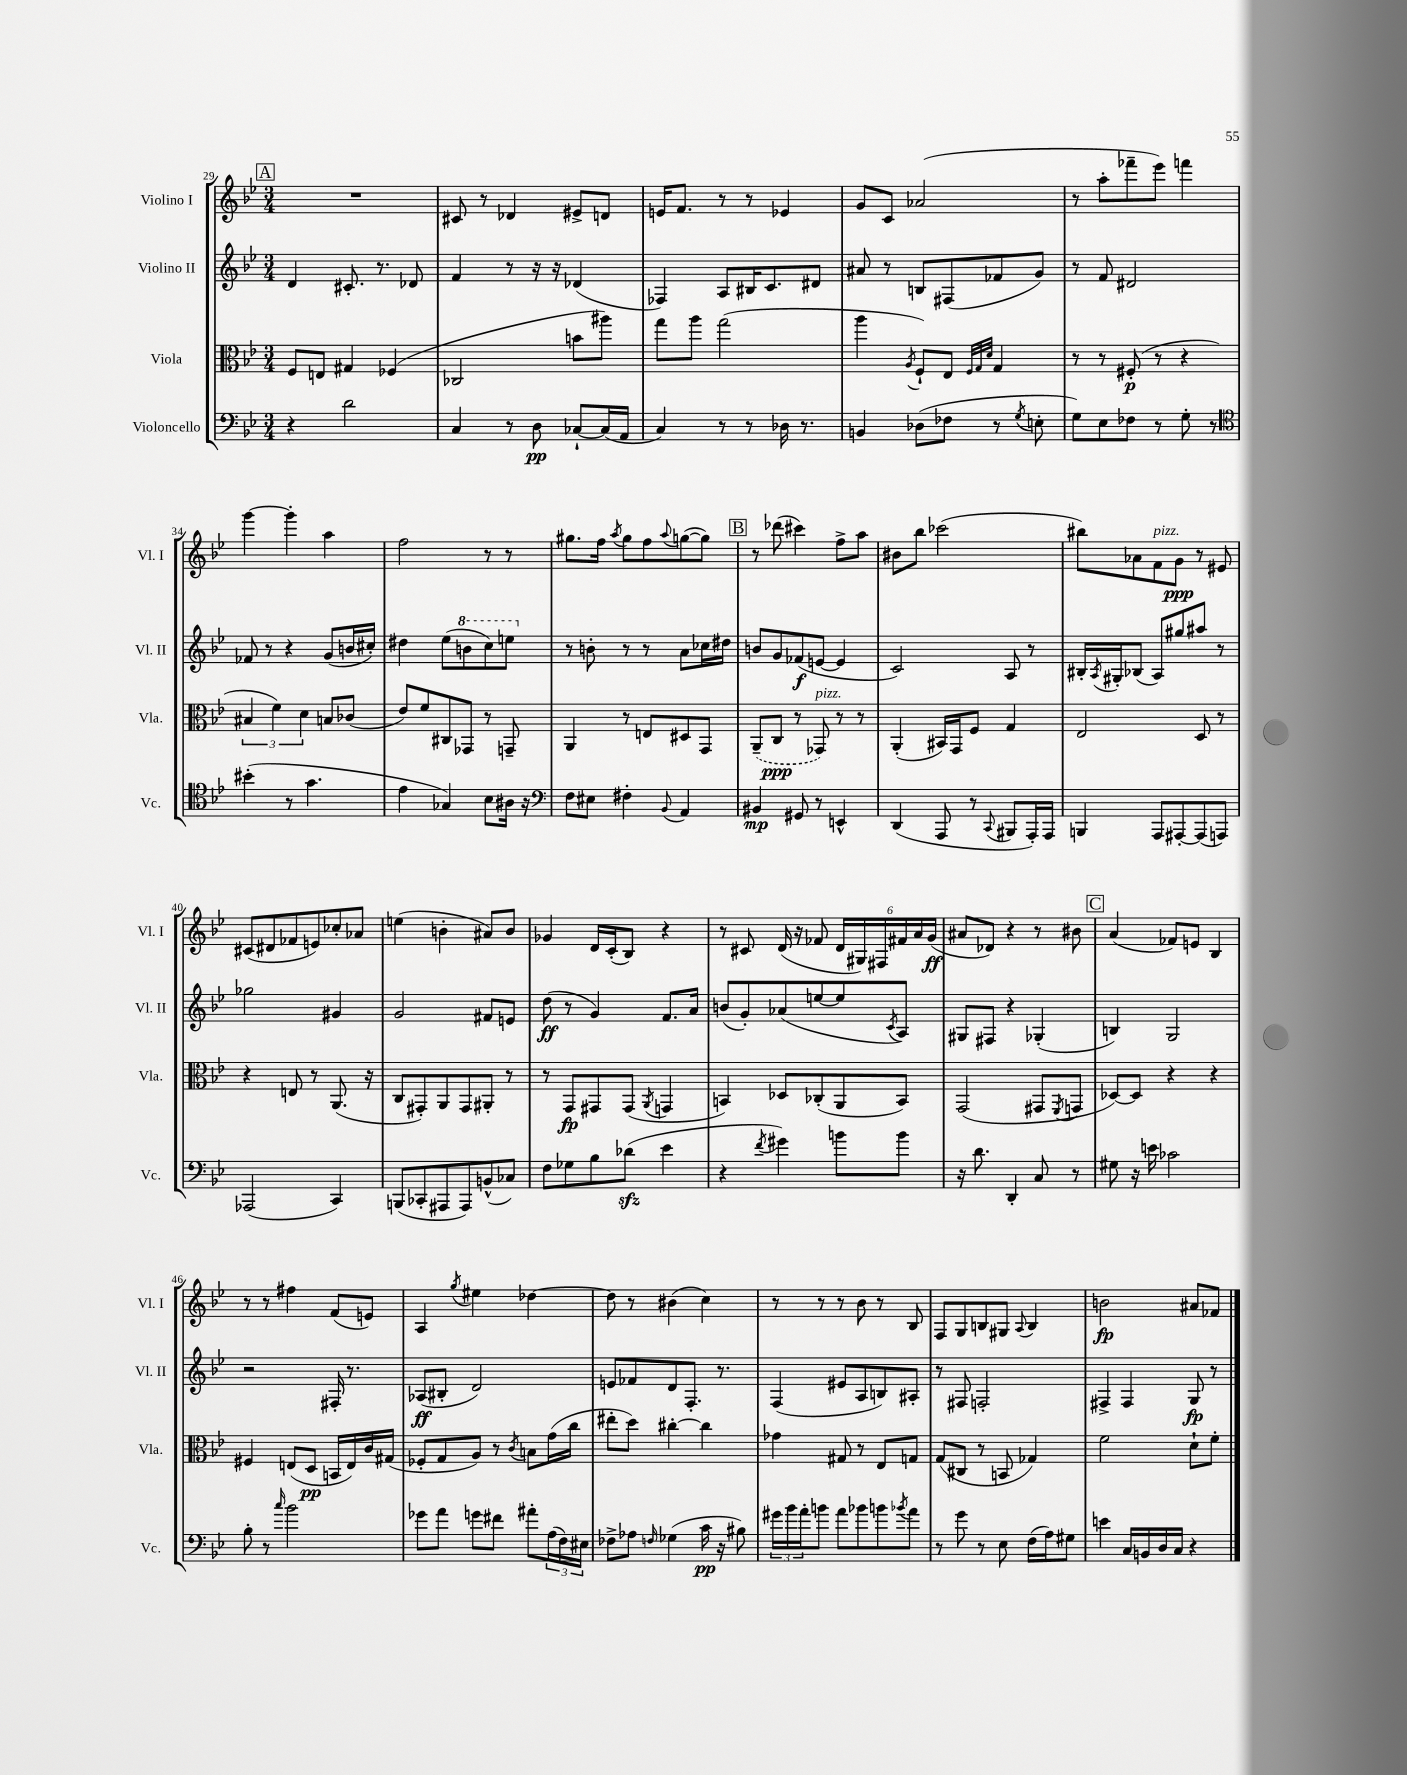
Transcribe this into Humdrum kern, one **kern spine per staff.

**kern	**kern	**kern	**kern
*staff4	*staff3	*staff2	*staff1
*clefF4	*clefC3	*clefG2	*clefG2
*k[b-e-]	*k[b-e-]	*k[b-e-]	*k[b-e-]
*M3/4	*M3/4	*M3/4	*M3/4
4r	8F/L	4d/	2.r
.	8E/J	.	.
2d\	4G#/	8.c#'/	.
.	.	8.r	.
.	(4F-/	.	.
.	.	8d-/	.
=	=	=	=
4C/	2C-/	4f/	8c#/
.	.	.	8r
8r	.	8r	4d-/
8D\	.	16r	.
.	.	16r	.
[8C-`/L	8b\L	(4d-/	8e#^/L
(16C-/]L	8aa#\J)	.	8d/J
16AA/JJ	.	.	.
=	=	=	=
4C/)	8gg\L	4F-/)	16e/LK
.	.	.	8.f/J
.	8aa\J	.	.
8r	(2gg\	8A/L	8r
8r	.	16B#/K	8r
.	.	8.c/	.
16D-\	.	.	4e-/
8.r	.	.	.
.	.	8d#/J	.
=	=	=	=
4BB/	4aa\	8a#/	8g/L
.	.	8r	8c/J
.	8qA/	.	.
(8D-\L	8F`/L)	8B/L	(2a-/
8F-\J	8E-/J	(8F#/	.
.	32qqF/LLL	.	.
.	32qqG/	.	.
.	32qqd/JJJ	.	.
8r	4G/	8f-/	.
8qG/	.	.	.
8E'\	.	8g/J)	.
=	=	=	=
8G\L)	8r	8r	8r
8E-\	8r	8f/	8aa'\L
8F-\J	(8F#'/	2d#/	8fff-~\
8r	8r	.	8eee-\J)
8G'\	4r	.	4fff\
8r	.	.	.
=	=	=	=
*clefC4	*	*	*
(4b#'\	6B#/	8f-/	[4ggg\
.	.	8r	.
.	6f\)	.	.
8r	.	4r	4ggg'\]
.	6d\	.	.
4.g\	.	.	.
.	8B/L	(8g/L	4aa\
.	(8c-/J	16b/L	.
.	.	16cc#'/JJ)	.
=	=	=	=
4e-\	8e-/L)	4dd#\	2ff\
.	8f/	.	.
4G-/)	8C#/	(8ee-\L	.
.	8GG-/J	8bb\	.
8B-\L	8r	8ccc\)	8r
16A#\Jk	8GG~/	8eee\J	8r
16r	.	.	.
=	=	=	=
*clefF4	*	*	*
8F\L	4AA/	8r	8.gg#\L
8E#\J	.	8b'\	.
.	.	.	16ff\Jk
.	.	.	8qaa/
4F#'\	8r	8r	8gg#\L
.	8E/L	8r	8ff\
8qqBB-/	.	.	8qqaa/
4AA/	8D#/	8a\L	([8gg\
.	8GG/J	16cc-\L	8gg\]J)
.	.	16dd#\JJ	.
=	=	=	=
4BB#/	(8AA~/L	8b/L	8r
.	8C/J	8g/	(8ddd-\
8GG#/	8r	(8f-/	4ccc#\)
8r	8GG-/)	[8e/J	.
4EE^^/	8r	4e/]	8ff^\L
.	8r	.	8aa\J
=	=	=	=
(4DD/	(4AA'/	2c/)	8b#\L
.	.	.	8bb-\J
8AAA/	16BB#/LL)	.	(2ccc-\
.	16GG/J	.	.
8r	8F/J	.	.
8qqCC/	.	.	.
8BBB#/L	4G/	8A/	.
16AAA'/L)	.	8r	.
16AAA/JJ	.	.	.
=	=	=	=
4BBB/	2E-/	16B#'/LL	8bb#\L)
.	.	8qA/	.
.	.	16G#'/J	.
.	.	(8B-/J	8a-\
8AAA/L	.	8A/L)	8f\
[8AAA#'/	.	8gg#/	8g\J
(8AAA#/]	8D/	8aa#/J	8r
8AAA/J)	8r	8r	8e#/
=	=	=	=
(2AAA-/	4r	2gg-\	(8c#/L
.	.	.	8d#/
.	8E/	.	8f-/
.	8r	.	8e/)
4CC/)	(8.AA/	4g#/	8cc-'/
.	.	.	8a-/J
.	16r	.	.
=	=	=	=
(8BBB/L	8C/L	2g/	(4ee\
8CC-'/	8GG#'/)	.	.
8AAA#/	8AA/	.	4b'\
8AAA#/)	8GG#/	.	.
(8BB^^/	8AA#'/J	8f#/L	8a#/L)
8C-/J)	8r	8e/J	8b/J
=	=	=	=
8F\L	8r	(8dd\	4g-/
8G-\	8GG/L	8r	.
8B-\	8GG#/	4g/)	16d/LL
.	.	.	(16c'/J
(8d-\J	(8GG#/J	.	8B-/J)
.	8qAA/	.	.
4e-\	4GG/	8.f/L	4r
.	.	16a/Jk	.
=	=	=	=
4r	4BB/)	(8b/L	8r
.	.	8g'/)	8c#/
8qf/	.	.	.
4g#\)	8D-/L	(8a-/	(16d/
.	.	.	16r
.	(8C-'/	[8ee/	8f-/
8b\L	8AA/	8ee/]	24d/LL
.	.	.	24G#/)
.	.	.	24F#/
.	.	8qc/	.
8b\J	8BB/J)	8A/J)	24f#/
.	.	.	24a/
.	.	.	(24g/JJ
=	=	=	=
16r	(2GG/	8G#/L	8a#/L
8.d\	.	.	.
.	.	8F#/J	8d-/J)
4DD'/	.	4r	4r
8C/	8GG#/L	(4G-'/	8r
.	8qFF/	.	.
8r	8GG/J	.	8b#\
=	=	=	=
8G#\	[8D-/L)	4B/)	(4a/
16r	8D-/]J	.	.
16e\	.	.	.
2c-\	4r	2G/	8f-/L)
.	.	.	8e/J
.	4r	.	4B-/
=	=	=	=
8B-'\	4F#/	2r	8r
8r	.	.	8r
16qqcc/	.	.	.
2b-\	(8E/L	.	4ff#\
.	8D/J	.	.
.	16BB/LL	16F#'/	(8f/L
.	16E/)	8.r	.
.	16c/	.	8e/J)
.	(16G#/JJ	.	.
=	=	=	=
8g-\L	8F-'/L	(8A-/L	4A/
8a\J	8G/	8B#'/J	.
.	.	.	8qgg/
8g\L	8A/J)	2d/)	4ee#\
8f#\J	8r	.	.
.	8qc/	.	.
8a#'\L	8B\L	.	[4dd-\
(24A\L	(16g\L	.	.
24F\)	.	.	.
.	16cc\JJ	.	.
24E#\JJ	.	.	.
=	=	=	=
8F-^\L	8ee#'\L	8e/L	8dd-\]
8A-\J	8dd\J)	8f-/	8r
16qqF/	.	.	.
(4G-\	[4cc#'\	8d/	(4b#\
.	.	8.F'/J	.
16c\	4cc#\]	.	4cc\)
16r	.	8.r	.
8B#\)	.	.	.
=	=	=	=
24g#\LL	4g-\	(4F/	8r
24b-\	.	.	.
24a'\J	.	.	.
8b\J	.	.	8r
8a\L	8G#/	8e#/L	8r
8b-\	8r	8A/	8b-\
8b\	8E-/L	8B/)	8r
8qb-/	.	.	.
8a\J	8G/J	8A#'/J	8B-/
=	=	=	=
8r	(8G/L	8r	8F/L
8g\	8C#/J	8F#/	8G/
8r	8r	2F'/	8B/
8E-\	8BB/	.	8G#/J
.	.	.	8qqA/
(16F\LL	4G-/)	.	4B/
16A\J)	.	.	.
8G#\J	.	.	.
=	=	=	=
4e\	2f\	4F#^/	2b\
16C/LL	.	4F#/	.
16BB/	.	.	.
16D/	.	.	.
16C/JJ	.	.	.
4r	8d`\L	8G/	8a#/L
.	8f'\J	8r	8f-/J
==	==	==	==
*-	*-	*-	*-
